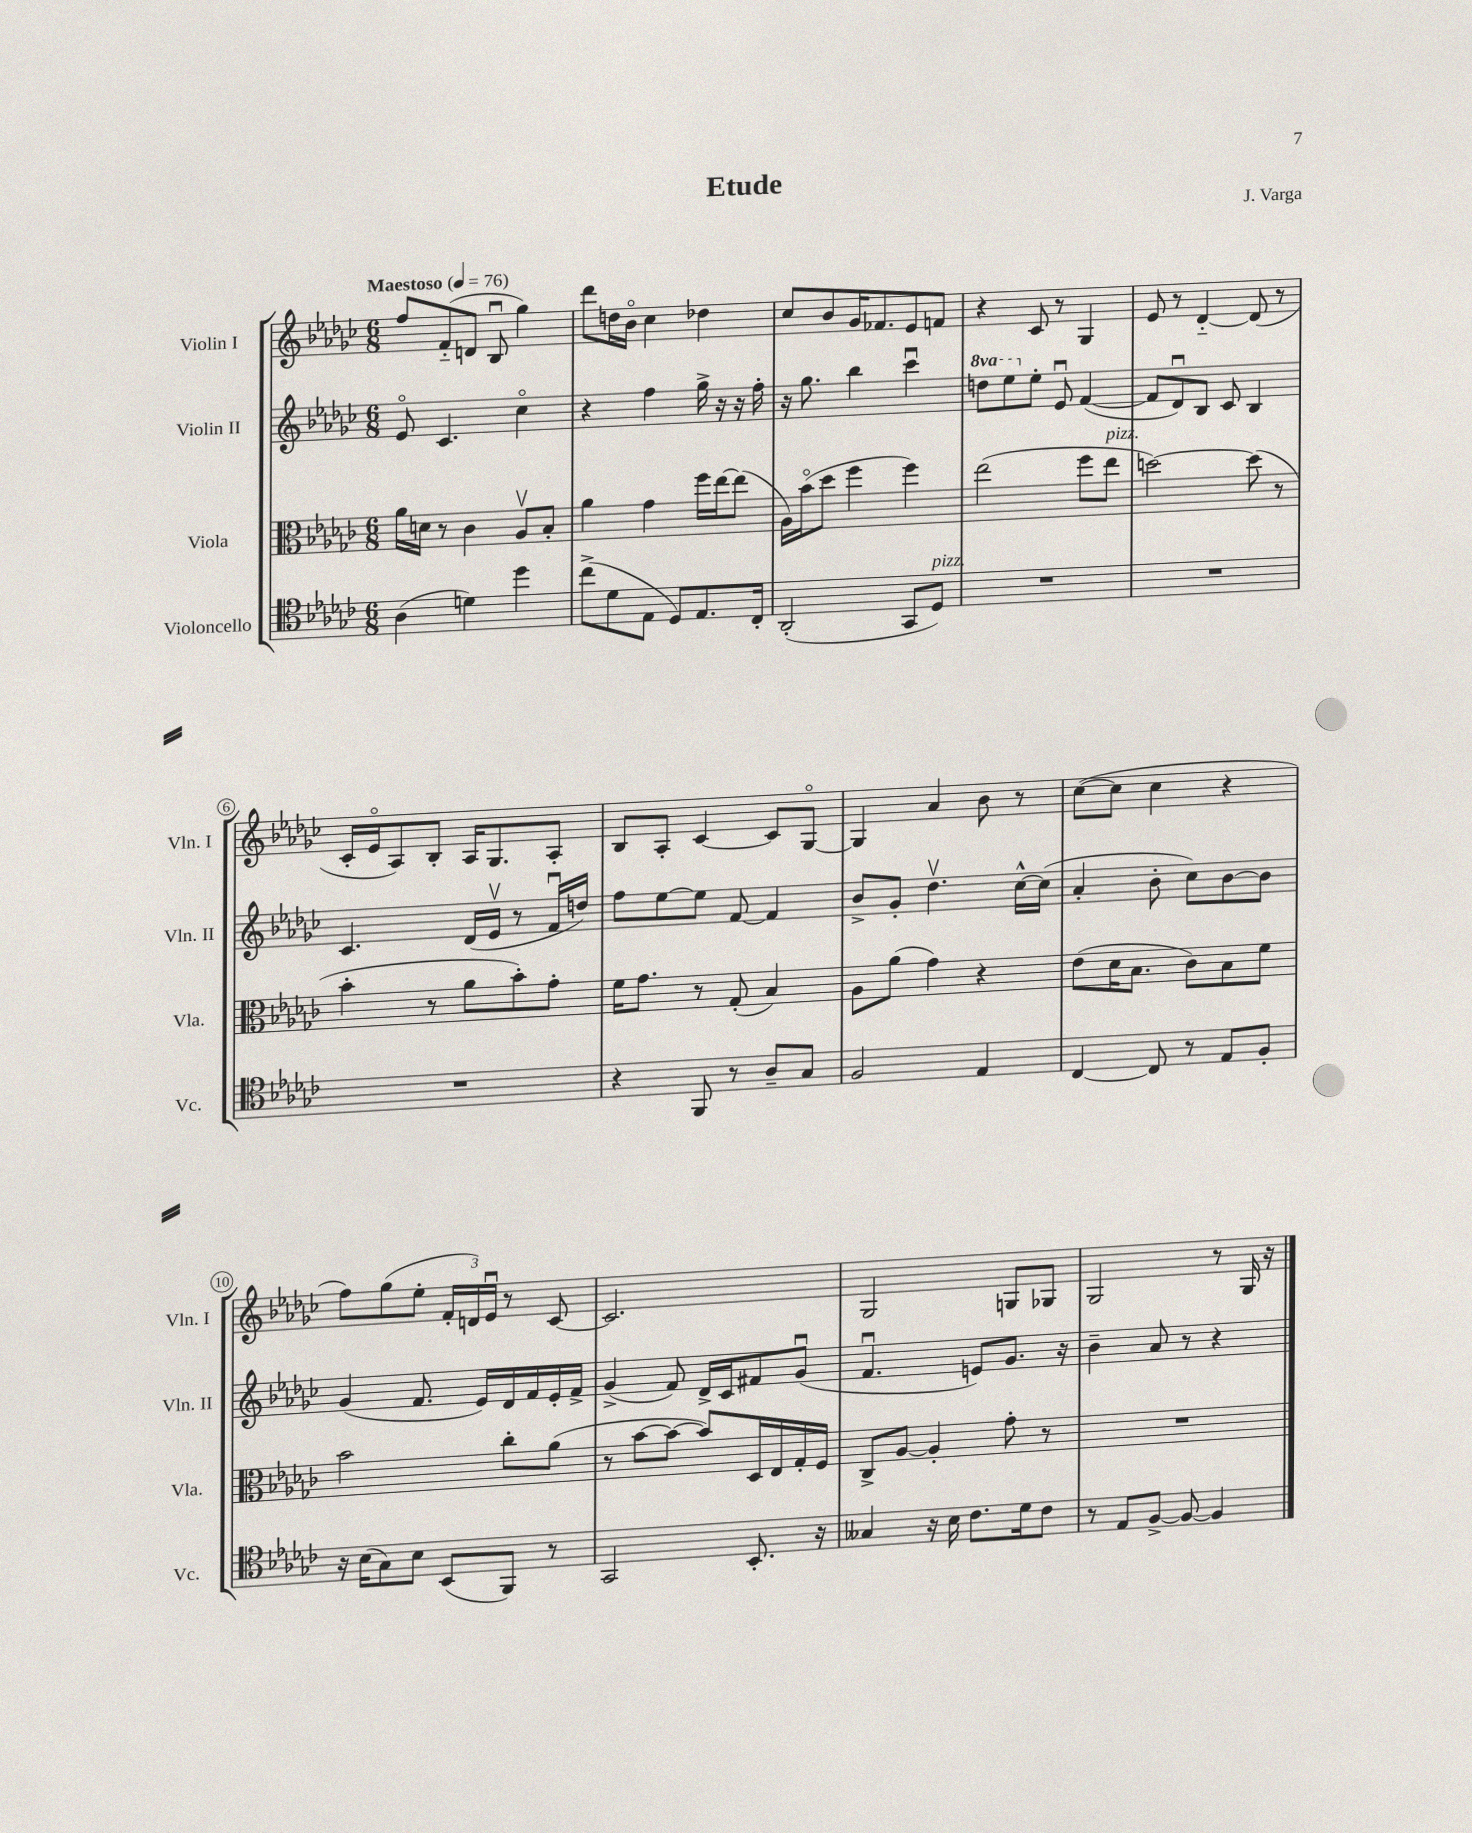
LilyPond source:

\header { title = "Etude" composer = "J. Varga" }
<<
\new StaffGroup <<
\new Staff = "s0" \with { instrumentName = "Violin I" shortInstrumentName = "Vln. I" } {
    \clef treble \key ges \major \numericTimeSignature \time 6/8 \tempo "Maestoso" 4 = 76
    f''8 f'8-_( d'8 bes8\downbow ges''4) |
    des'''8 d''16 bes'16\flageolet ces''4 des''4 |
    ces''8 bes'8 ges'16 fes'8. ees'8 f'8 |
    r4 ces'8 r8 ges4 |
    ees'8 r8 des'4~-_ des'8( r8 |
    ces'16-. ees'16\flageolet aes8) bes8-. aes16 ges8. aes8-. |
    bes8 aes8-. ces'4~ ces'8 ges8~\flageolet |
    ges4 aes'4 bes'8 r8 |
    ces''8~( ces''8 ces''4 r4 |
    f''8) ges''8( ees''8-. \tuplet 3/2 { f'16-. d'16) ees'16\downbow } r8 ces'8~ |
    ces'2. |
    ges2 g8 ges8 |
    ges2 r8 ges16 r16 \bar "|." |
}
\new Staff = "s1" \with { instrumentName = "Violin II" shortInstrumentName = "Vln. II" } {
    \clef treble \key ges \major \numericTimeSignature \time 6/8 \set Staff.ottavationMarkups = #ottavation-simple-ordinals
    ees'8\flageolet ces'4. ces''4\flageolet |
    r4 f''4 ges''16-> r16 r16 f''16-. |
    r16 ges''8. bes''4 ces'''4\downbow |
    \ottava #1 d'''8 ees'''8 \ottava #0 ees''8-. ees'8\downbow f'4~( |
    f'8 des'8\downbow) bes8 ces'8 bes4 |
    ces'4. des'16( ees'16\upbow r8 f'16\downbow d''16) |
    f''8 ees''8~ ees''8 f'8~ f'4 |
    bes'8-> ges'8-. des''4.\upbow ces''16~-^ ces''16( |
    aes'4-. bes'8-. ces''8) bes'8~ bes'8 |
    ges'4( f'8. ees'16) des'16 f'16 ees'16-. f'16-> |
    ges'4->( f'8) des'16-> ces'16 fis'8 ges'8\downbow( |
    f'4.\downbow e'8) ges'8. r16 |
    bes'4-- aes'8 r8 r4 \bar "|." |
}
\new Staff = "s2" \with { instrumentName = "Viola" shortInstrumentName = "Vla." } {
    \clef alto \key ges \major \numericTimeSignature \time 6/8
    aes'16 d'16 r8 ces'4 aes8\upbow bes8-. |
    aes'4 ges'4 f''16 ees''16~ ees''8( |
    aes16) bes'16\flageolet( des''8 f''4 f''4) |
    ees''2( f''8 ees''8^\markup { \italic "pizz." } |
    d''2~) d''8( r8 |
    bes'4-. r8 aes'8 bes'8-.) ges'8-. |
    f'16 ges'8. r8 ges8-.( bes4) |
    aes8 aes'8( ges'4) r4 |
    ees'8( des'16 bes8. ces'8) bes8 f'8 |
    bes'2 ces''8-. aes'8( |
    r8 bes'8~ bes'8~ bes'8) des16 ees16 ges16-. f16 |
    ces8-> aes8~ aes4-. ges'8-. r8 |
    R2. \bar "|." |
}
\new Staff = "s3" \with { instrumentName = "Violoncello" shortInstrumentName = "Vc." } {
    \clef tenor \key ges \major \numericTimeSignature \time 6/8
    aes4( d'4) des''4 |
    ces''8->( des'8 ees8 des8) ees8. ces16-. |
    aes,2-.( ges,8 des8^\markup { \italic "pizz." }) |
    R2. |
    R2. |
    R2. |
    r4 f,8 r8 aes8-- ges8 |
    f2 ees4 |
    ces4~ ces8 r8 ees8 f8-. |
    r16 bes16( ges8) bes8 bes,8( f,8) r8 |
    ges,2 bes,8.-. r16 |
    geses4 r16 bes16 ces'8. des'16 ces'8 |
    r8 ees8 f8~-> f8~ f4 \bar "|." |
}
>>
>>
\layout { \context { \Score \override BarNumber.stencil = #(make-stencil-circler 0.1 0.3 ly:text-interface::print) } }
